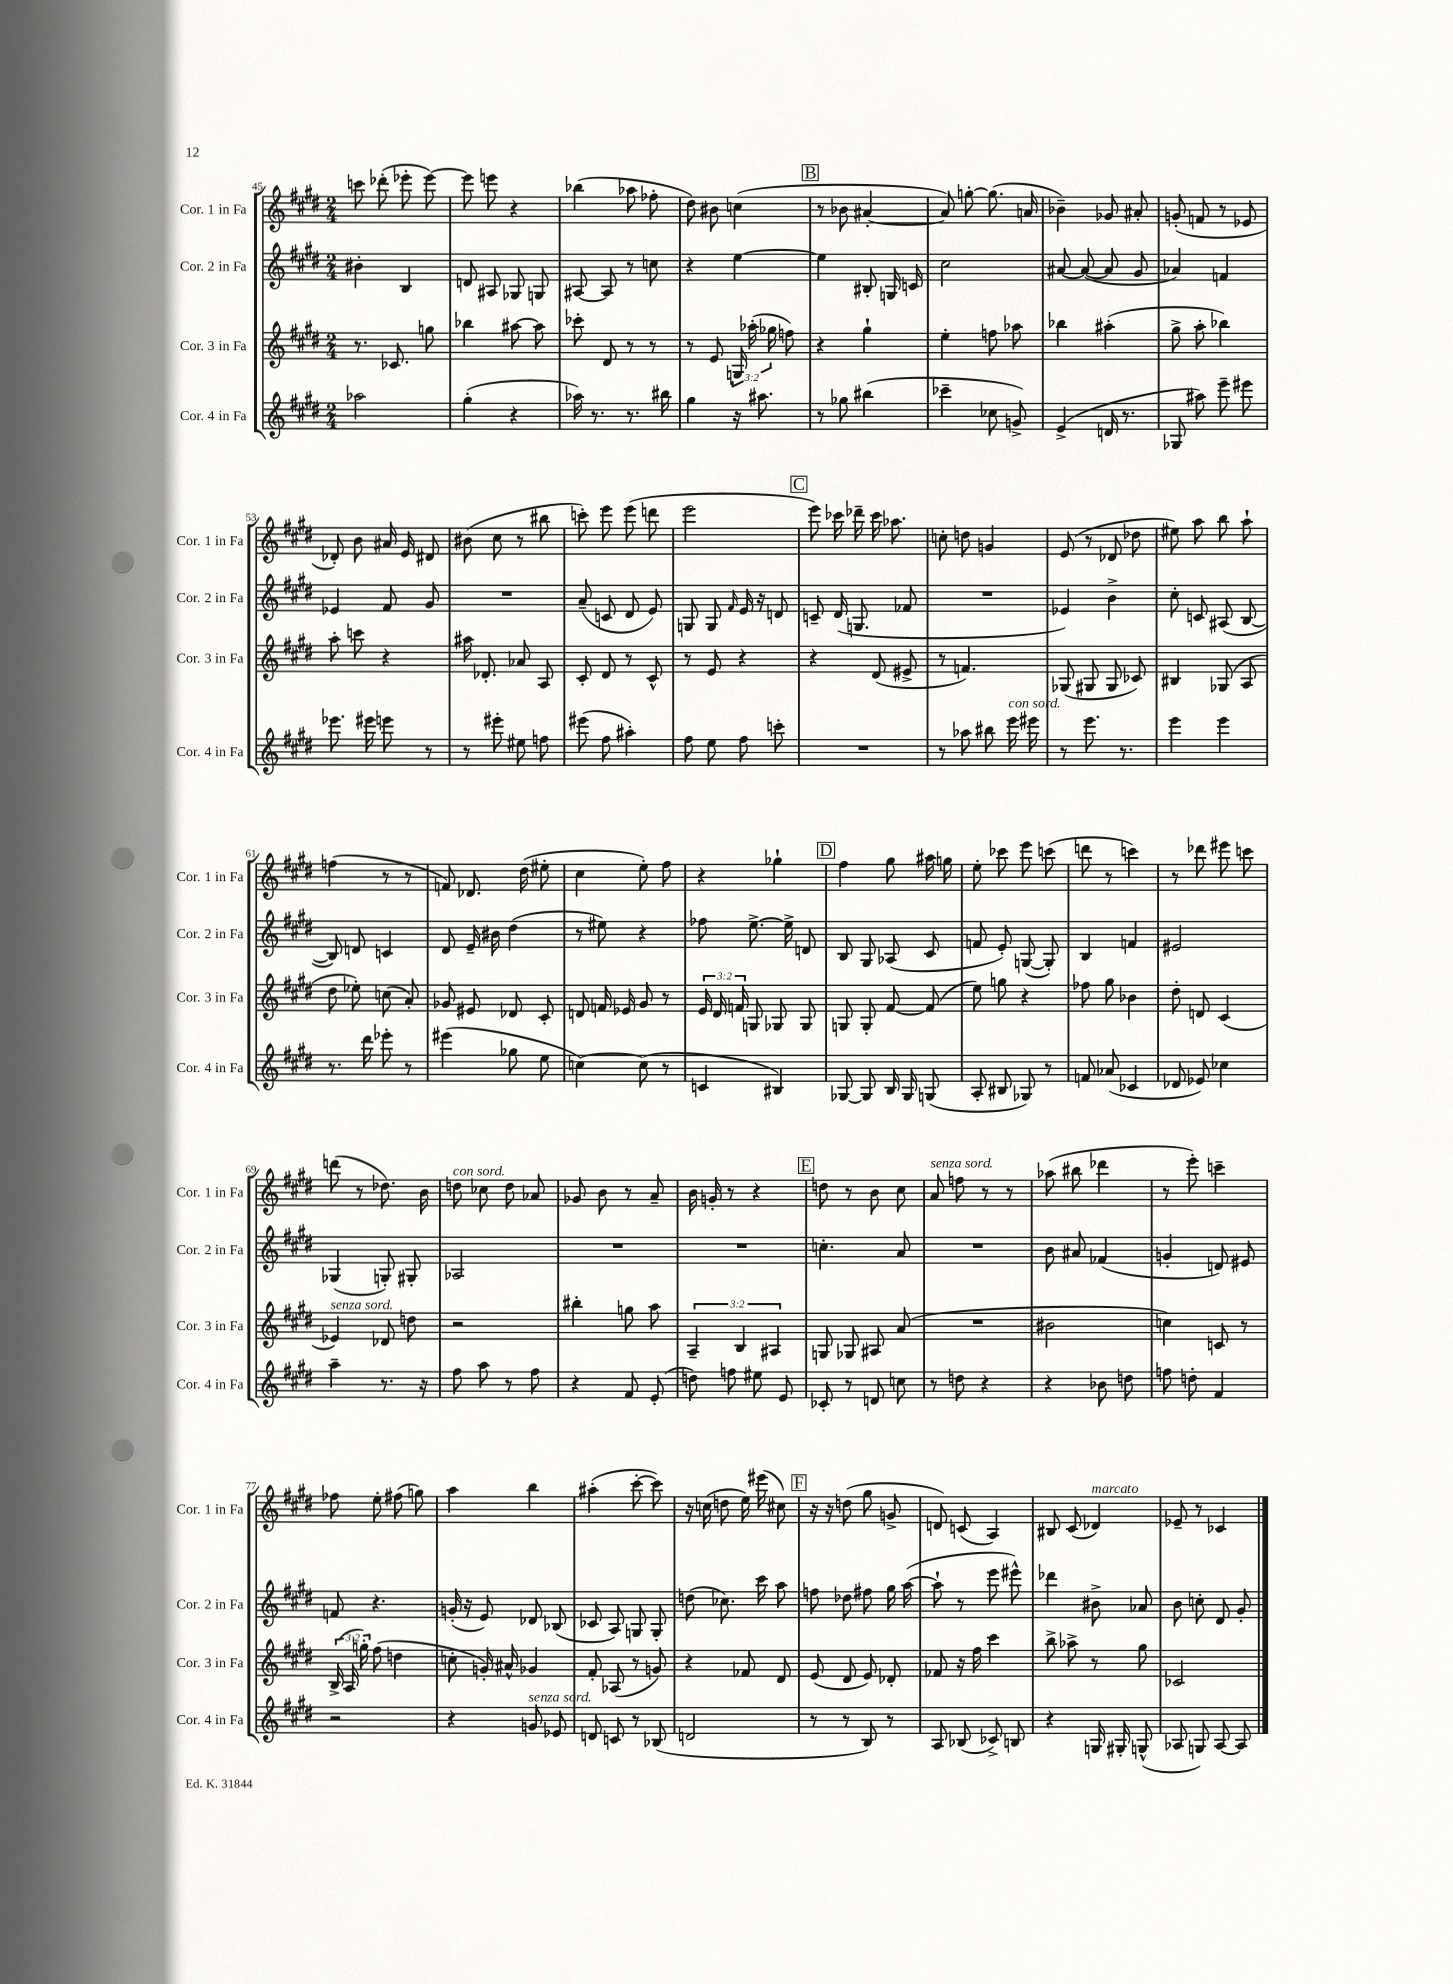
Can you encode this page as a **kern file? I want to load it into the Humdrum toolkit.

**kern	**kern	**kern	**kern
*staff4	*staff3	*staff2	*staff1
*clefG2	*clefG2	*clefG2	*clefG2
*k[f#c#g#d#]	*k[f#c#g#d#]	*k[f#c#g#d#]	*k[f#c#g#d#]
*M2/4	*M2/4	*M2/4	*M2/4
2aa-	8.r	4b#'	8ccc
.	.	.	(8ddd-'
.	8.c-	.	.
.	.	4B	8eee-'
.	8gg	.	[8eee-)
=	=	=	=
(4gg#'	4bb-	8d	8eee-]
.	.	8A#	8eee
4r	[8aa#	8G-	4r
.	8aa#]	8G	.
=	=	=	=
16aa-)	8ccc-'	[8A#	(4bb-
8.r	.	.	.
.	8d#	8A#]	.
8.r	8r	8r	8aa-
.	8r	8cc	8ff-'
16bb#	.	.	.
=	=	=	=
4gg#	8r	4r	8dd#)
.	8e	.	8b#
16r	24G	[4ee	(4cc
.	(24aa-'	.	.
8.aa#	.	.	.
.	24gg-	.	.
.	8ff)	.	.
=	=	=	=
8r	4r	4ee]	8r
8gg-	.	.	8b-
(4bb#	4gg#`	8B#'	[4a#'
.	.	16G	.
.	.	16c	.
=	=	=	=
4ccc-~	4ee'	2cc#	8a#])
.	.	.	[8gg'
8cc-	8ff	.	(8.gg]
8g^)	8aa-	.	.
.	.	.	16a
=	=	=	=
(4e^	4bb-	[8a#	4b-~)
.	.	(8a#_	.
16d	(4aa#'	8a#]	8g-
8.r	.	.	.
.	.	8g#	8a#'
=	=	=	=
8G-	8gg#^	4a-)	(8g'
8aa#)	8aa'	.	8f
8eee~	4bb-)	4f	8r
8eee#	.	.	8e-
=	=	=	=
8.eee-	8aa'	4e-	8d-')
.	8ccc	.	8b
16eee#	.	.	.
8eee	4r	8f#	16a#
.	.	.	16e
8r	.	8g#	8d#
=	=	=	=
8r	16aa#	2r	(8b#
.	8.d-'	.	.
8eee#'	.	.	8cc#
8ee#	8a-	.	8r
8ff	8A	.	8bb#
=	=	=	=
(8eee#	8c#'	(8a~	8ccc')
8ff#	8d#	8c	8eee
4aa#')	8r	8d#	(8eee
.	8c#^^	8e)	8ddd
=	=	=	=
8ff#	8r	8G	2eee
8ee	8e	8G	.
.	.	16qqf#	.
8ff#	4r	16e	.
.	.	16r	.
8ccc'	.	8d	.
=	=	=	=
2r	4r	8c~	8eee)
.	.	(16d#	16ccc-
.	.	8.G	16ddd-~
.	(8d#	.	16ccc-
.	.	.	8.aa-
.	8e#^	8f-	.
=	=	=	=
8r	8r	2r	8cc'
8aa-	4.f)	.	8dd
8bb#	.	.	4g
16eee	.	.	.
16eee#	.	.	.
=	=	=	=
8r	(8G-	4e-)	(8e
8.eee	8G#	.	8r
.	8G#	4b^	8d-
8.r	.	.	.
.	8c-)	.	8dd-
=	=	=	=
4eee	4B#	8cc#'	8ee#)
.	.	8c	8aa
4eee	(8G-	(8A#	8bb
.	8A	[8B	8aa`
=	=	=	=
8.r	8dd#	8B])	(4ff
.	8ee-')	8d	.
16ddd#	.	.	.
8eee-'	(8cc	4c	8r
8r	8a')	.	8r
=	=	=	=
(4eee#	8g-	8d#	8f)
.	8e#	16e~	8.d-
.	.	16b#	.
8gg-	8d-	(4dd#	.
.	.	.	(16dd#
8ee	8c#'	.	8ee#'
=	=	=	=
[4cc)	8d	8r	4cc#
.	16f	8ee#)	.
.	16e-	.	.
(8cc]	8g#	4r	8ee')
8r	8r	.	8ff#
=	=	=	=
4c	24e	8ff-	4r
.	24d#	.	.
.	24f	.	.
.	8G	[8.ee^	.
4B#)	8G-	.	4gg-`
.	.	16ee^]	.
.	8G-	8d	.
=	=	=	=
[8G-	8G	8B	4ff#
8G-]	8G'	8G#	.
16B	[8f#	(8A-	8gg#
16G-	.	.	.
(8G	(8f#]	8c#	16aa#
.	.	.	16gg
=	=	=	=
8A'	8ee)	8f	8ee'
8B#	8gg	8e')	8ccc-
8G-)	4r	([8G	8eee
8r	.	8G'])	(8ccc
=	=	=	=
8f	8ff-	4B	8ddd
(8a-	8gg#	.	8r
4c-	4b-	4f	4ccc)
=	=	=	=
8d-	8dd#'	2e#	8r
8e-)	8d	.	8ddd-
4cc-	(4c#	.	8eee#
.	.	.	8ccc
=	=	=	=
4aa~	4e-)	(4G-	(8ddd
.	.	.	8r
8.r	8d-	8G')	8.dd-)
.	8dd	8G#'	.
16r	.	.	16b
=	=	=	=
8ff#	2r	2A-	8dd
8aa	.	.	8cc-
8r	.	.	8dd
8ff#	.	.	8a-
=	=	=	=
4r	4bb#'	2r	8g-
.	.	.	8b
8f#	8gg	.	8r
(8e'	8aa	.	8a~
=	=	=	=
8dd)	6A~	2r	16b
.	.	.	16g'
8ff	.	.	8r
.	6B	.	.
8ee#	.	.	4r
.	6A#	.	.
8e	.	.	.
=	=	=	=
8c-'	8G	4.cc'	8dd
8r	8G-	.	8r
8d	8A#	.	8b
8cc	(8a	8a	8cc#
=	=	=	=
8r	2r	2r	8a
8dd	.	.	8ff
4r	.	.	8r
.	.	.	8r
=	=	=	=
4r	2b#	8b	(8aa-
.	.	8a#	8bb#
8b-	.	(4f-	4ddd-
8dd	.	.	.
=	=	=	=
8ff	4cc)	4g'	8r
8dd'	.	.	8eee')
4f#	8c	8d)	4ccc~
.	8r	8e#	.
=	=	=	=
2r	(24B^	8f	8ff-
.	24A	.	.
.	24gg')	.	.
.	(8ff#	4.r	8ee'
.	4dd	.	(8ff#
.	.	.	8gg)
=	=	=	=
4r	8cc'	(16g'	4aa
.	.	16r	.
.	16g')	8e)	.
.	16a#^^	.	.
8g	4g-	8d-	4bb
8e-	.	(8B-	.
=	=	=	=
8d	8f#'	8c-	(4aa#'
8c	(8A-	8A)	.
8r	8r	8G	[8ccc#'
(8B-	8g)	8G'	8ccc#])
=	=	=	=
2d	4r	(8dd	16r
.	.	.	(16cc
.	.	8.cc-)	8dd
.	8f-	.	16ee)
.	.	16ccc#	(16eee#
.	8d#	8aa	8cc#)
=	=	=	=
8r	(8e	8ff	16r
.	.	.	16r
8r	8d#	8dd-	(8dd
8B)	8e)	8ff#	8gg#
8r	8d-'	16gg#	8g^
.	.	([16aa	.
=	=	=	=
8A	8f-	8aa`]	8d)
(8B-	16r	8r	(8c
.	16ff#	.	.
8c-^)	4ccc#	8eee	4A)
8B	.	8eee#^^)	.
=	=	=	=
4r	8bb^	4ddd-	8B#
.	8aa-^	.	(8c#
16G	8r	8b#^	4d-)
16G#'	.	.	.
(8G^^	8gg#	8a-	.
=	=	=	=
8A-	2c-	8b	8e-~
8G)	.	8cc'	8r
[8A-	.	8d#	4c-
8A-]	.	8g#'	.
==	==	==	==
*-	*-	*-	*-
